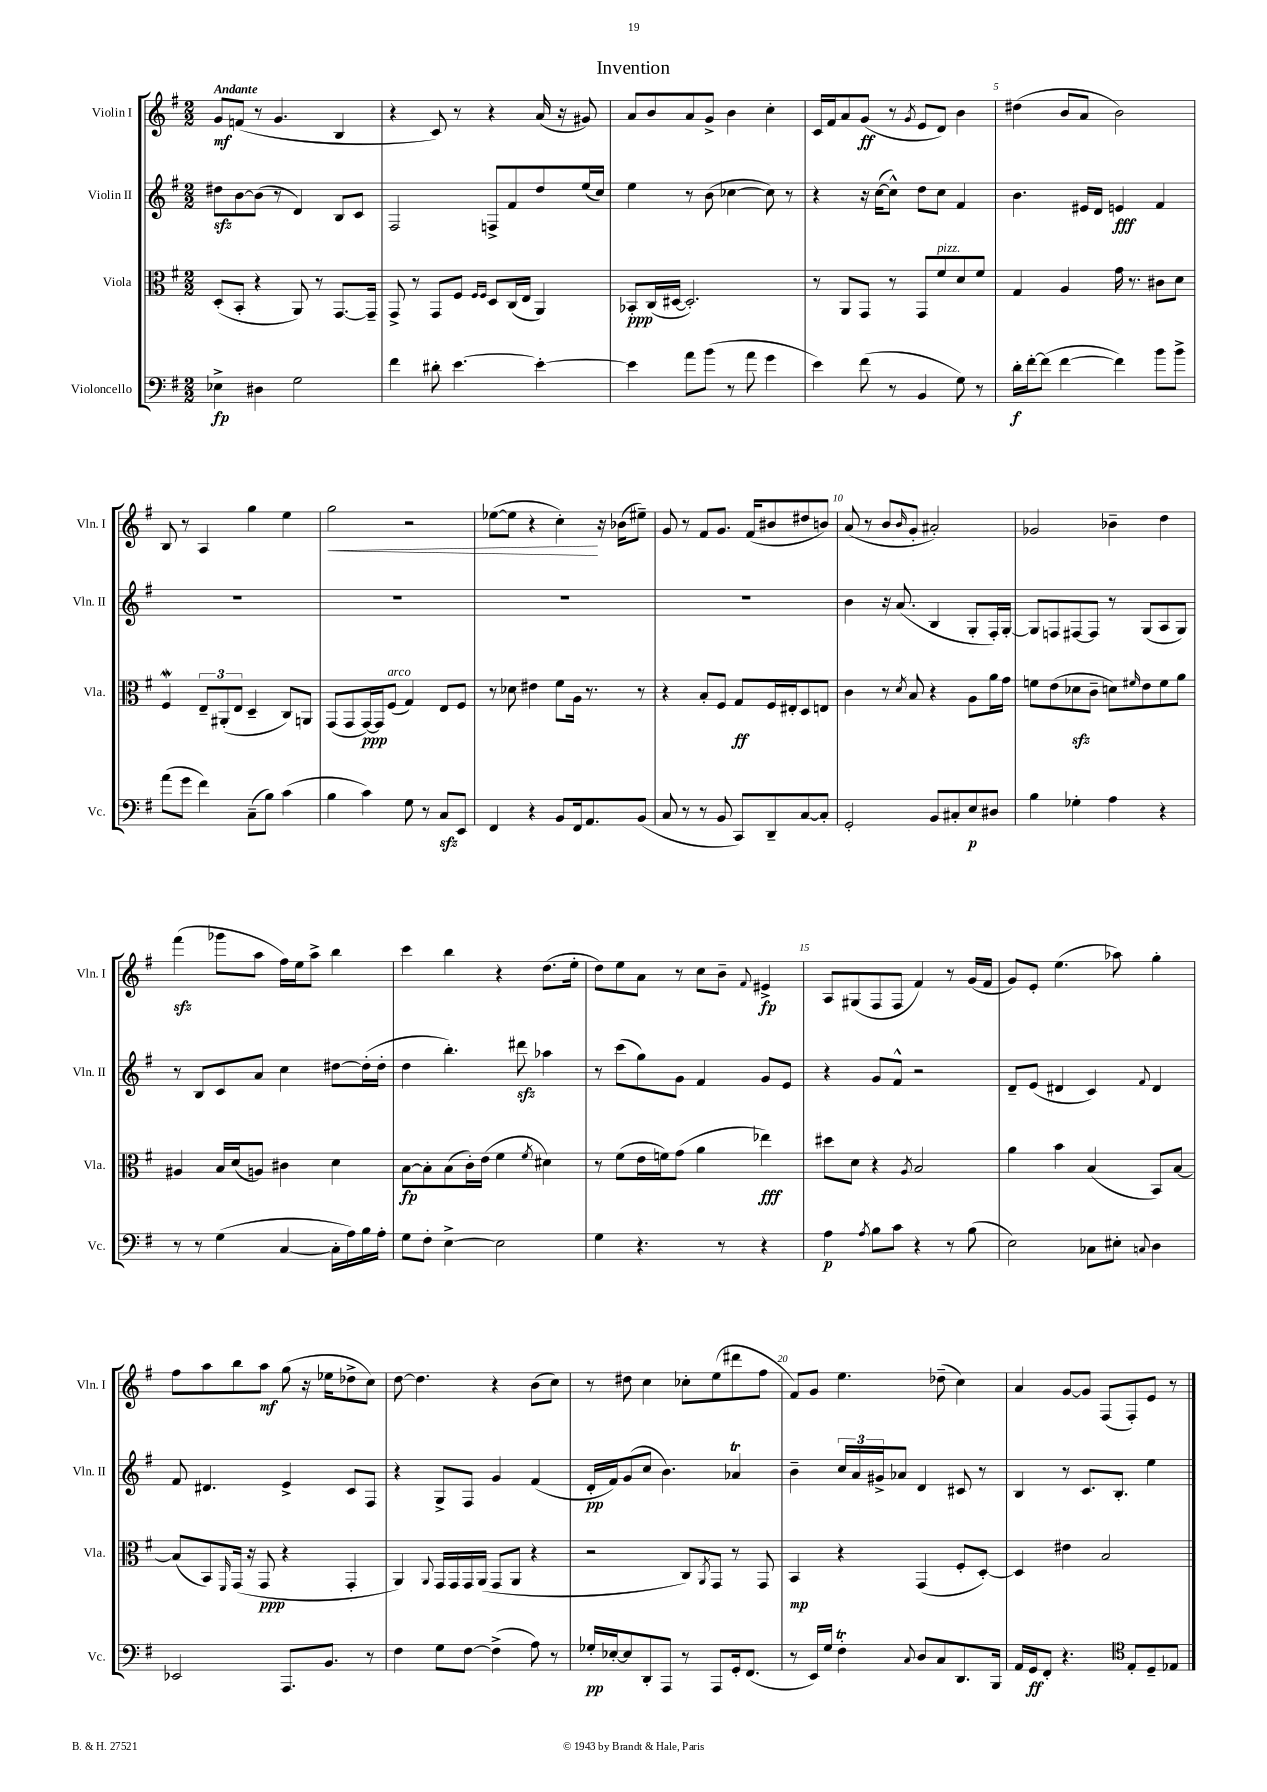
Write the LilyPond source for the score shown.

\header { title = "Invention" }
<<
\new StaffGroup <<
\new Staff = "s0" \with { instrumentName = "Violin I" shortInstrumentName = "Vln. I" } {
    \clef treble \key g \major \numericTimeSignature \time 2/2 \tempo "Andante"
    g'8\mf f'8( r8 g'4. b4 |
    r4 c'8) r8 r4 a'16( r16 gis'8) |
    a'8 b'8 a'8 g'8-> b'4 c''4-. |
    c'16 fis'16 a'8 g'8\ff( r8 \acciaccatura { g'8 } e'8 d'8) b'4 |
    dis''4( b'8 a'8 b'2) |
    b8 r8 a4 g''4 e''4 |
    g''2\< r2 |
    ees''8~( ees''8 r4 c''4-.\!) r16 bes'16( eis''8--) |
    g'8 r8 fis'8 g'8. fis'16( bis'8 dis''8 b'8) |
    a'8( r8 b'8 \grace { b'16 } g'8-. ais'2-.) |
    ges'2 bes'4-- d''4 |
    fis'''4\sfz( ges'''8 a''8 fis''16) e''16 a''8-> b''4 |
    c'''4 b''4 r4 d''8.( e''16-. |
    d''8) e''8 a'8 r8 c''8 b'8-- \appoggiatura { fis'8 } eis'4->\fp |
    a8 gis8( fis8 fis8 fis'4) r8 g'16( fis'16 |
    g'8) e'8-. e''4.( aes''8) g''4-. |
    fis''8 a''8 b''8 a''8\mf g''8( r16 ees''16 des''8-> c''8) |
    d''8~ d''4. r4 b'8( c''8) |
    r8 dis''8 c''4 ces''8-. e''8( dis'''8 fis''8 |
    fis'8) g'8 e''4. des''8--( c''4) |
    a'4 g'8~ g'8 fis8( fis8-.) e'8 r8 \bar "|." |
}
\new Staff = "s1" \with { instrumentName = "Violin II" shortInstrumentName = "Vln. II" } {
    \clef treble \key g \major \numericTimeSignature \time 2/2
    dis''8\sfz b'8~ b'8( r8 d'4) b8 c'8 |
    fis2 f8-> fis'8 d''8 e''16( c''16) |
    e''4 r8 b'8( ces''4~ ces''8) r8 |
    r4 r16 c''16~( c''8-^) d''8 c''8 fis'4 |
    b'4. eis'16 d'16 e'4\fff fis'4 |
    R1 |
    R1 |
    R1 |
    R1 |
    b'4 r16 a'8.( b4 g8-. fis16-.) g16~-. |
    g8 f8 fis8~ fis8 r8 g8( a8 g8) |
    r8 b8 c'8 a'8 c''4 dis''8~ dis''16-.( dis''16-. |
    d''4 b''4.-.) dis'''8\sfz aes''4 |
    r8 c'''8( g''8) g'8 fis'4 g'8 e'8 |
    r4 g'8 fis'8-^ r2 |
    d'8-- e'8( dis'4 c'4) \appoggiatura { fis'8 } dis'4 |
    fis'8 dis'4. e'4-> c'8 fis8 |
    r4 g8-> fis8 g'4 fis'4( |
    d'16-.\pp fis'16) g'8( c''8 b'4.) aes'4\trill |
    b'4-- \tuplet 3/2 { c''16 a'16 gis'16-> } aes'8 d'4 cis'8 r8 |
    b4 r8 c'8. b8.-. e''4 \bar "|." |
}
\new Staff = "s2" \with { instrumentName = "Viola" shortInstrumentName = "Vla." } {
    \clef alto \key g \major \numericTimeSignature \time 2/2
    d8-.( b,8-. r4 a,8) r8 g,8.~ g,16-- |
    g,8-> r8 g,8 fis8 \grace { fis16 fis16 } d8 c16( e16 a,4) |
    bes,8-.\ppp c16( dis16~ dis2.-.) |
    r8 a,8 g,8 r8 g,8 fis'8^\markup { \italic "pizz." } d'8 fis'8 |
    g4 a4 g'16 r8. cis'8 d'8 |
    fis4\mordent \tuplet 3/2 { e8-- ais,8-.( e8 } d4-- c8) a,8 |
    g,8( g,8 g,16~\ppp) g,16 fis8^\markup { \italic "arco" }( g4) e8 fis8 |
    r8 des'8 eis'4 fis'8 a16 r8. r8 |
    r4 b8-. fis8 g8\ff fis16 eis16-. d8 e8 |
    c'4 r8 \acciaccatura { d'8 } b8 r4 a8 a'16 g'16 |
    f'8 e'8( des'8\sfz c'8-- d'8) \grace { fis'16 } e'8 fis'8 a'8 |
    ais4 b16 d'16( a8) cis'4 d'4 |
    b8~\fp b8-. b8( c'16-.) e'16( fis'4 \acciaccatura { fis'8 } dis'4) |
    r8 fis'8( e'16 f'16) g'8( a'4 ees''4\fff) |
    dis''8 d'8 r4 \acciaccatura { a8 } b2 |
    a'4 b'4 b4( b,8) b8~ |
    b8( b,8) \grace { fis,16 } g,16( r16 g,8\ppp r4 g,4-. |
    a,4) \appoggiatura { a,8 } g,16 g,16 g,16 a,16( g,8 a,8 r4 |
    r2 c8) \acciaccatura { a,8 } g,8 r8 g,8 |
    b,4\mp r4 g,4( fis8-. d8~-.) |
    d4 eis'4 b2 \bar "|." |
}
\new Staff = "s3" \with { instrumentName = "Violoncello" shortInstrumentName = "Vc." } {
    \clef bass \key g \major \numericTimeSignature \time 2/2
    ees4->\fp dis4 g2 |
    fis'4 dis'8-. e'4.~ e'4~-. |
    e'4 a'8 b'8( r8 a'8 g'4 |
    e'4) fis'8( r8 b,4 g8) r8 |
    d'16-.\f fis'16~-. fis'8( fis'4~ fis'4) b'8 b'8-> |
    a'8( g'8 fis'4) c8--( b8) c'4( |
    b4 c'4) g8 r8 c8\sfz e,8 |
    fis,4 r4 b,8 fis,16 a,8. b,8( |
    c8 r8 r8 b,8 c,8) d,8-- c8~ c8-. |
    g,2-. b,8 cis8-. e8\p dis8 |
    b4 ges4-. a4 r4 |
    r8 r8 g4( c4~ c16-. a16) b16 a16-. |
    g8 fis8-. e4~-> e2 |
    g4 r4. r8 r4 |
    a4\p \acciaccatura { a8 } b8 c'8 r4 r8 b8( |
    e2) ces8 eis8-. \appoggiatura { c8 } d4 |
    ees,2 a,,8. b,8. r8 |
    fis4 g8 fis8~ fis4->( a8) r8 |
    ges16-.\pp ees16~-. ees8 d,8-. a,,8 r8 a,,8 g,16-. fis,8.( |
    r8 e,16) g16 fis4-.\trill \appoggiatura { c8 } d8 c8 d,8. b,,16 |
    a,16 g,16\ff fis,8-. r4. \clef tenor e8-. d8-- ees8 \bar "|." |
}
>>
>>
\layout { \context { \Score \override BarNumber.break-visibility = ##(#f #t #t) barNumberVisibility = #(every-nth-bar-number-visible 5) } }
